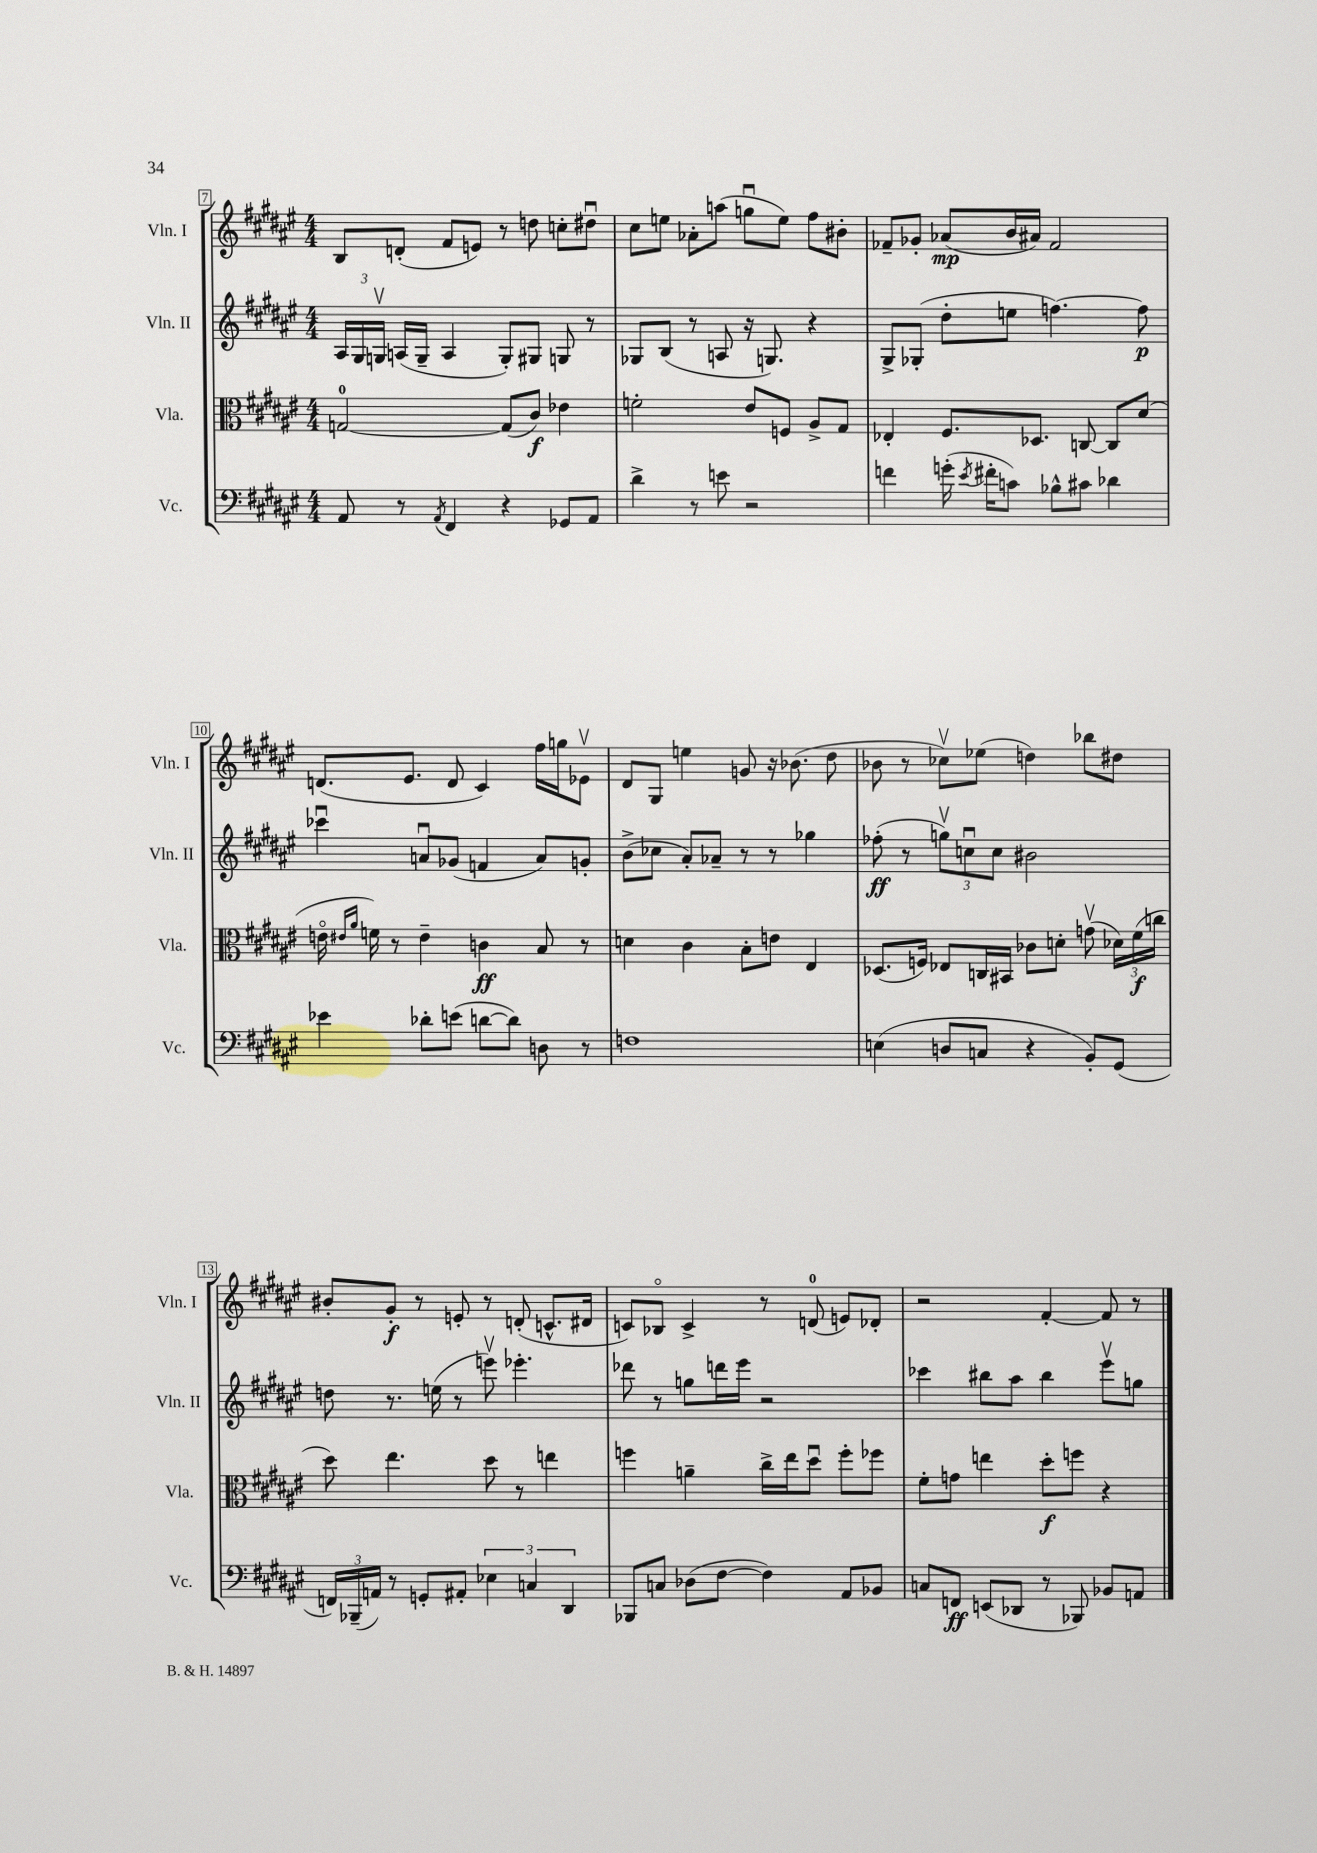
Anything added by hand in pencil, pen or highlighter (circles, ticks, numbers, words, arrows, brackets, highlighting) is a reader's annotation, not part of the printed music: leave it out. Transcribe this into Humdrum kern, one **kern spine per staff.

**kern	**kern	**kern	**kern
*staff4	*staff3	*staff2	*staff1
*clefF4	*clefC3	*clefG2	*clefG2
*k[f#c#g#d#a#e#]	*k[f#c#g#d#a#e#]	*k[f#c#g#d#a#e#]	*k[f#c#g#d#a#e#]
*M4/4	*M4/4	*M4/4	*M4/4
8AA#/	[2G/	24A#/LL	8B/L
.	.	24G#/	.
.	.	24Gv/JJ	.
8r	.	(16A/LL	(8d'/J
.	.	16G~/JJ	.
8qAA#/	.	.	.
4FF#/	.	4A/	8f#/L
.	.	.	8e/J)
4r	(8G/]L	8G'/L)	8r
.	8c#/J)	8G#/J	8dd\
8GG-/L	4e-\	8G/	8cc'\L
8AA#/J	.	8r	8dd#u\J
=	=	=	=
4d#^\	2f'\	8G-/L	8cc#\L
.	.	(8B/J	8ee\J
8r	.	8r	8a-'\L
8e\	.	8A/	(8aa\J
2r	8e#/L	16r	8ggu\L
.	.	8.G/)	.
.	8F/J	.	8ee\J)
.	8A#^/L	4r	8ff#\L
.	8G#/J	.	8b#'\J
=	=	=	=
4f\	4E-'/	8G#^/L	8f-~/L
.	.	(8G-'/J	8g-'/J
(16g'\	8.F#/L	8dd#'\L	(8a-/L
8qe#/	.	.	.
16f#'\LK	.	.	.
8c\J)	.	8ee\J	16b/L
.	8.D-/J	.	16a#/JJ)
8B-^^\L	.	[4.ff\)	2f-/
8c#\J	[8C/	.	.
4d-\	8C/]L	.	.
.	(8d#/J	8ff\]	.
=	=	=	=
4e-\	16eo\	4ccc-u\	(8.d/L
.	16qqe#/LL	.	.
.	16qqa#/JJ	.	.
.	16f\)	.	.
.	8r	.	.
.	.	.	8.e#/J
8d-'\L	4e#~\	8au/L	.
(8e\J	.	(8g-/J	8d/
[8d\L	4c\	4f/	4c#/)
8d\]J)	.	.	.
8D\	8B/	8a/L)	16ff#\LL
.	.	.	16gg\J
8r	8r	8g'/J	8e-v\J
=	=	=	=
1F	4d\	(8b^\L	8d#/L
.	.	8cc-\J	8G#/J
.	4c#\	8a#'/L)	4ee\
.	.	8a-~/J	.
.	8B'\L	8r	8g/
.	8e\J	8r	16r
.	.	.	(8.b-\
.	4E#/	4gg-\	.
.	.	.	8dd#\
=	=	=	=
(4E\	(8.D-/L	(8ff-'\	8b-\
.	.	8r	8r
.	16F/Jk)	.	.
8D/L	8E-/L	12ggv\L)	8cc-v\L)
.	.	12ccu\	.
8C/J	16C/L	.	(8ee-\J
.	.	12cc\J	.
.	16BB#/JJ	.	.
4r	8c-\L	2b#\	4dd\)
.	8d'\J	.	.
8BB'/L)	(8gv\	.	8bb-\L
(8GG#/J	24d-\LL)	.	8dd#\J
.	(24f#\	.	.
.	24cc\JJ	.	.
=	=	=	=
24FF/LL)	8dd#\)	8dd\	8b#'/L
(24BBB-~/	.	.	.
24AA/JJ)	.	.	.
8r	4.ee#\	8.r	8g#'/J
8GG'/L	.	.	8r
.	.	(16ee\	.
8AA#'/J	.	8r	8e'/
6E-\	8dd#\	8eeev\)	8r
.	8r	4.eee-'\	(8d'/
6C/	.	.	.
.	4ee\	.	8.c^^/L
6DD#/	.	.	.
.	.	.	16d#/Jk
=	=	=	=
8BBB-/L	4ff\	8ddd-\	8c/L)
8C/J	.	8r	8B-o/J
(8D-\L	4a~\	8gg\L	4c^/
[8F#\J	.	16ddd\L	.
.	.	16eee#\JJ	.
4F#\])	16cc#^\LL	2r	8r
.	16ee#\J	.	.
.	8dd#u\J	.	(8d/
8AA#/L	8ff'\L	.	8e/L)
8BB-/J	8ff-\J	.	8d-'/J
=	=	=	=
8C/L	8f#'\L	4ccc-\	2r
8FF/J	8g\J	.	.
(8EE/L	4ee\	8bb#\L	.
8DD-/J	.	8aa#\J	.
8r	8dd#'\L	4bb#\	[4f#'/
8BBB-/)	8ff\J	.	.
8BB-/L	4r	8eee#v\L	8f#/]
8AA/J	.	8gg\J	8r
==	==	==	==
*-	*-	*-	*-
